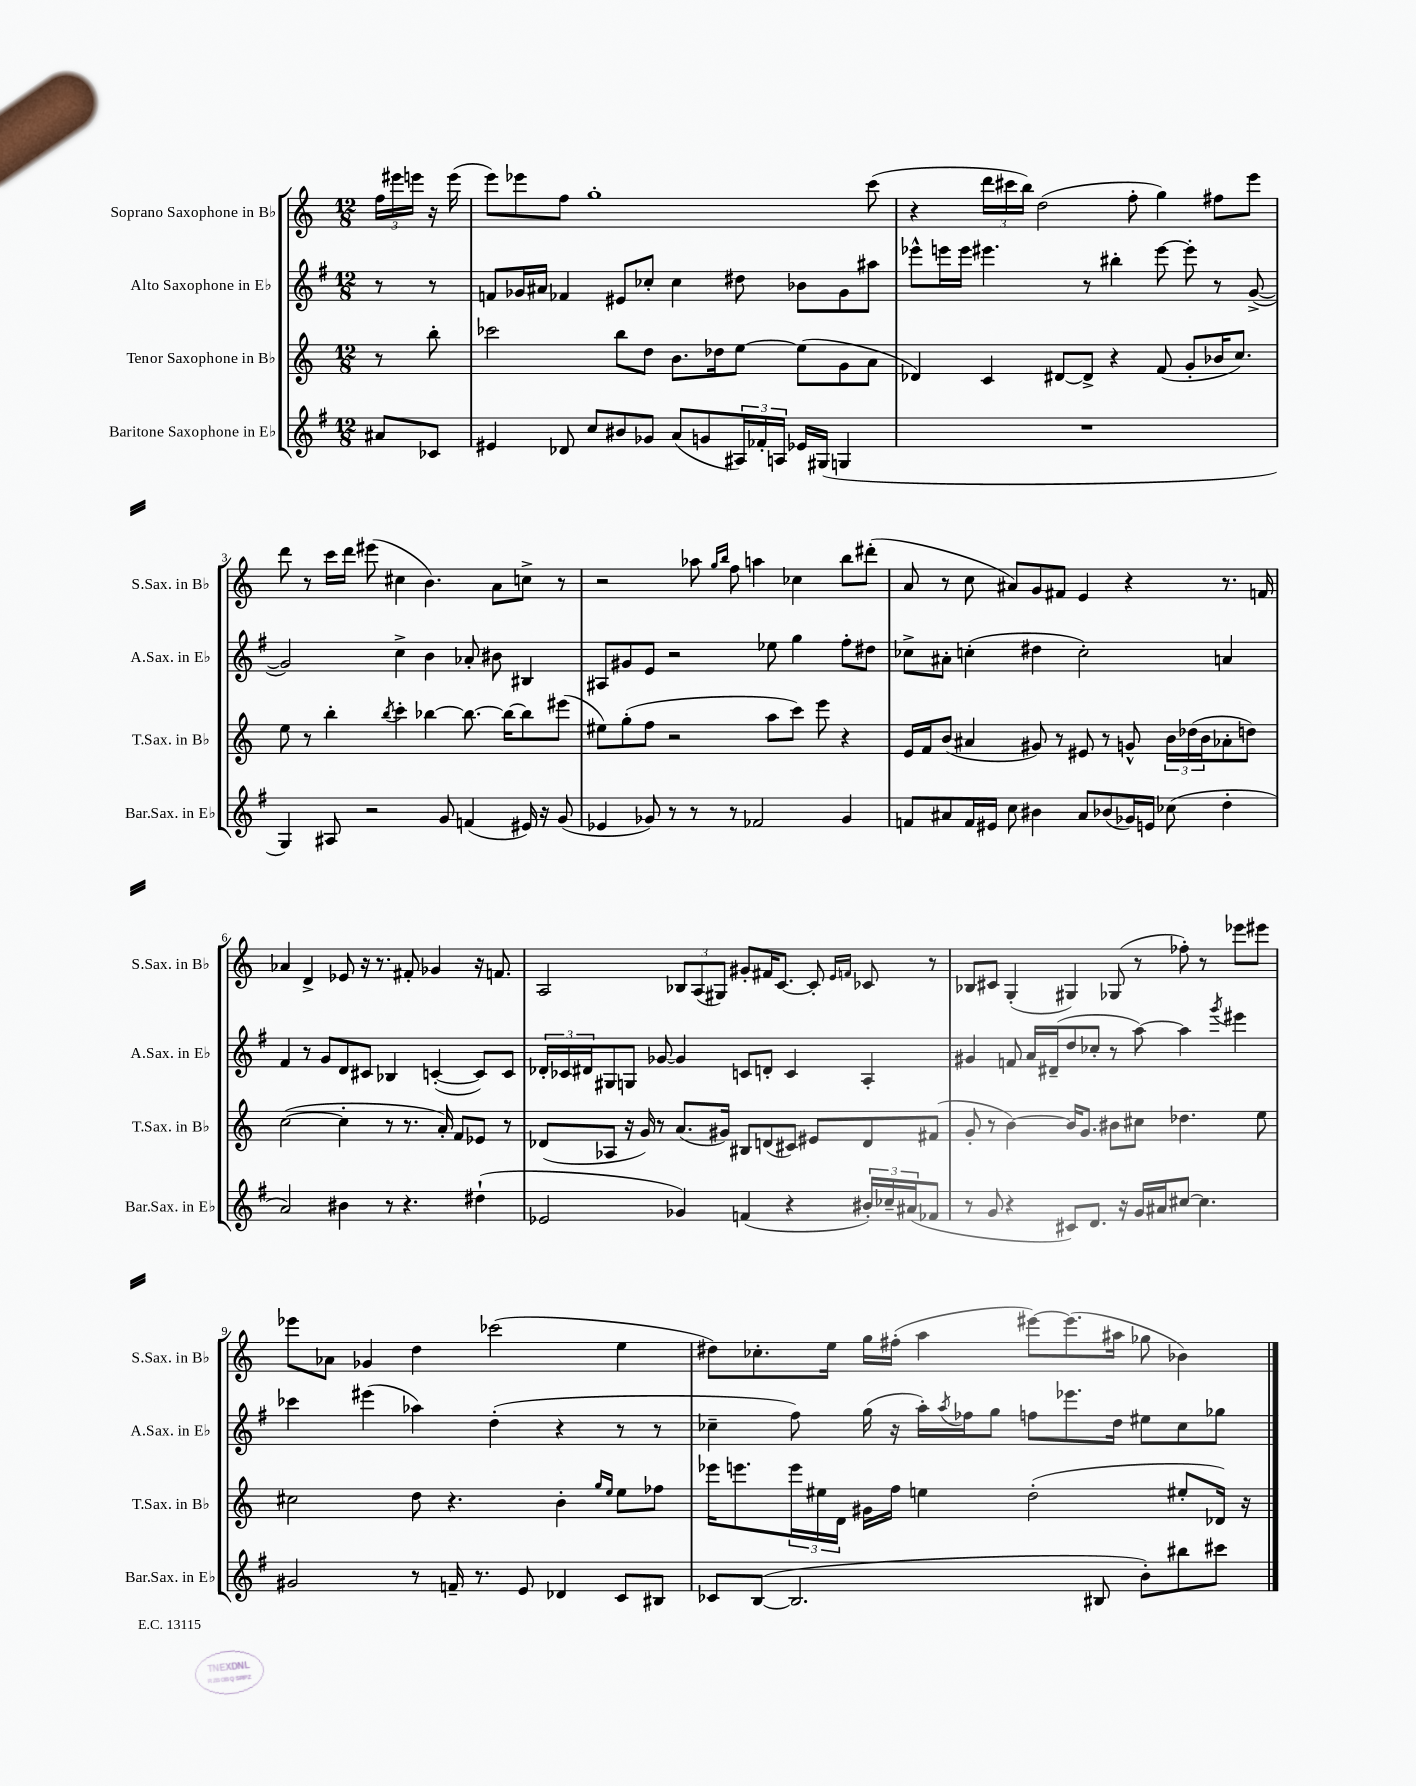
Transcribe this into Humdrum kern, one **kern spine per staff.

**kern	**kern	**kern	**kern
*staff4	*staff3	*staff2	*staff1
*clefG2	*clefG2	*clefG2	*clefG2
*k[f#]	*k[]	*k[f#]	*k[]
*M12/8	*M12/8	*M12/8	*M12/8
8a#/L	8r	8r	24ff\LL
.	.	.	24eee#\
.	.	.	24eee\JJ
8c-/J	8bb'\	8r	16r
.	.	.	(16eee\
=	=	=	=
4e#/	2ccc-\	8f/L	8eee\L)
.	.	16g-/L	8eee-\
.	.	16a#/JJ	.
8d-/	.	4f-/	8ff\J
8cc/L	.	.	1gg'
8b#/	8bb\L	8e#/L	.
8g-/J	8dd\J	8cc-'/J	.
(8a/L	8.b\L	4cc-\	.
8g/	.	.	.
.	16dd-\k	.	.
24A#/L)	[8ee\J	8dd#\	.
24f-'/	.	.	.
24A/JJ	.	.	.
16e-/LL	(8ee\]L	8b-\L	.
(16G#/JJ	.	.	.
4G/	8g\	8g-\	.
.	8a\J	8aa#\J	(8ccc\
=	=	=	=
1.r	4d-/)	8eee-^^\L	4r
.	.	16eee\L	.
.	.	16eee\JJ	.
.	4c/	4.eee#\	24ddd\LL
.	.	.	24ccc#\
.	.	.	24bb\JJ)
.	.	.	(2dd\
.	[8d#/L	.	.
.	8d#^/]J	8r	.
.	4r	4bb#'\	.
.	.	.	8ff'\
.	(8f/	[8eee#\	4gg\)
.	8g'/L	8eee#'\]	.
.	16b-/K	8r	8ff#\L
.	8.cc/J)	.	.
.	.	([8g^/	8eee\J
=	=	=	=
4G/)	8ee\	2g/])	8ddd\
.	8r	.	8r
8A#/	4bb'\	.	16ccc\LL
.	.	.	16ddd\JJ
2r	.	.	(8eee#\
.	8qbb/	.	.
.	4ccc'\	4cc^\	4cc#\
.	[4bb-\	4b\	4.b\)
8g/	.	.	.
(4f/	8.bb-\_	8a-'/	.
.	.	8b#\	8a\L
.	16bb-\_LK	.	.
16e#/)	8bb-\]	4B#/	8cc^\J
16r	.	.	.
(8g/	(8eee#\J	.	8r
=	=	=	=
4e-/	8ee#\L)	8A#/L	2r
.	(8gg'\	8g#/	.
8g-/)	8ff\J	8e/J	.
8r	2r	2r	.
8r	.	.	8aa-\
.	.	.	16qqgg/LL
.	.	.	16qqbb/JJ
8r	.	.	8ff\
2f-/	.	.	4aa\
.	8aa\L	8ee-\	.
.	8ccc\J)	4gg\	4cc-\
.	8eee\	.	.
4g-/	4r	8ff#'\L	8bb\L
.	.	8dd#\J	(8ddd#'\J
=	=	=	=
8f/L	16e/LL	8cc-^\L	8a/
.	16f/J	.	.
8a#/	(8b/J	8a#'\J	8r
16f/L	4a#/	(4cc'\	8cc\
16e#/JJ	.	.	.
8cc\	.	.	8a#/L)
4b#\	8g#/)	4dd#\	8g/
.	8r	.	8f#/J
8a#/L	8e#/	2cc'\)	4e/
(8b-/	8r	.	.
16g-/L)	8g^^/	.	4r
16e/JJ	.	.	.
(8cc-\	24b\LL	.	.
.	(24dd-\	.	.
.	24b\J	.	.
4dd'\	8a-'\	4a/	8.r
.	8dd\J)	.	.
.	.	.	16f/
=	=	=	=
2a/)	([2cc\	4f#/	4a-/
.	.	8r	4d^/
.	.	8g/L	.
4b#\	4cc'\]	8d/	8e-/
.	.	8c#/J	16r
.	.	.	8.r
8r	8r	4B-/	.
4.r	8.r	.	8f#'/
.	.	([4c'/	4g-/
.	16a'/)	.	.
.	8f/L	.	.
(4dd#`\	8e-/J	8c/]L)	16r
.	.	.	8.f/
.	8r	8c/J	.
=	=	=	=
2e-/	(8d-/L	24d-'/LL	2A/
.	.	24c-/	.
.	.	24d#/J	.
.	8A-/J	8G#/	.
.	16r	8G/J	.
.	16g/)	.	.
.	8r	[8g-/	.
4g-/)	(8.a/L	4g-/]	12B-/L
.	.	.	(12A/
.	.	.	12G#/J)
.	16g#/Jk)	.	.
(4f/	8B#/L	8c/L	8g#'/L
.	(8d/	8d'/J	16f#/K
.	.	.	[8.c/J
4r	8c#/J)	4c/	.
.	8e#/L	.	8c'/]
.	.	.	16qqe/LL
.	.	.	16qqf/JJ
24b#'/LL)	8d/	4A'/	8c-/
24cc-~/	.	.	.
(24a#/J	.	.	.
8f-/J	(8f#/J	.	8r
=	=	=	=
8r	8g'/	4g#/	8B-/L
8g/	8r	.	8c#/J
4r	[4b\)	8f/	(4G'/
.	.	16a/LL	.
.	.	(16d#~/J	.
8c#/L)	16b/]LK	8dd/	4G#/)
.	8.g/J	.	.
8.d/J	.	8cc-'/J	.
.	8b#\L	8r	(8G-/
16r	.	.	.
16g/LL	8cc#\J	[8aa\)	8r
16a#/J	.	.	.
[8cc#/J	4.dd-\	4aa\]	8ff-'\)
4.cc#\]	.	.	8r
.	.	8qggg/	.
.	.	4eee#\	8eee-\L
.	8ee\	.	8eee#\J
=	=	=	=
2g#/	2cc#\	4ccc-\	8eee-\L
.	.	.	8a-\J
.	.	(4eee#\	4g-/
8r	8dd\	4aa-\)	4dd\
16f~/	4.r	.	.
8.r	.	.	.
.	.	(4dd'\	(2ccc-\
8e/	.	.	.
4d-/	4b'\	4r	.
.	16qqgg/LL	.	.
.	16qqee/JJ	.	.
8c/L	8ee\L	8r	4ee\
8B#/J	8ff-\J	8r	.
=	=	=	=
8c-/L	16eee-\LK	4cc-~\	8dd#\L)
.	8.eee\	.	.
([8B/J	.	.	8.cc-'\
2.B/]	24eee\L	8ff#\)	.
.	24ee#\	.	.
.	.	.	16ee\Jk
.	24d\JJ	.	.
.	16g#\LL	(16gg\	16gg\LL
.	16ff\JJ	16r	(16ff#'\JJ
.	4ee\	16aa'\LL)	4aa\
.	.	8qaa/	.
.	.	16ff-\J	.
.	.	8gg\J	.
.	(2dd'\	8ff\L	[8eee#\L)
.	.	8.eee-\	(8.eee#\]
8B#/	.	.	.
.	.	16dd\Jk	16aa#\Jk
8b'\L)	.	8ee#\L	8gg-\
8bb#\	8ee#'/L	8cc-\	4b-\)
8ccc#\J	16d-/Jk)	8gg-\J	.
.	16r	.	.
==	==	==	==
*-	*-	*-	*-
